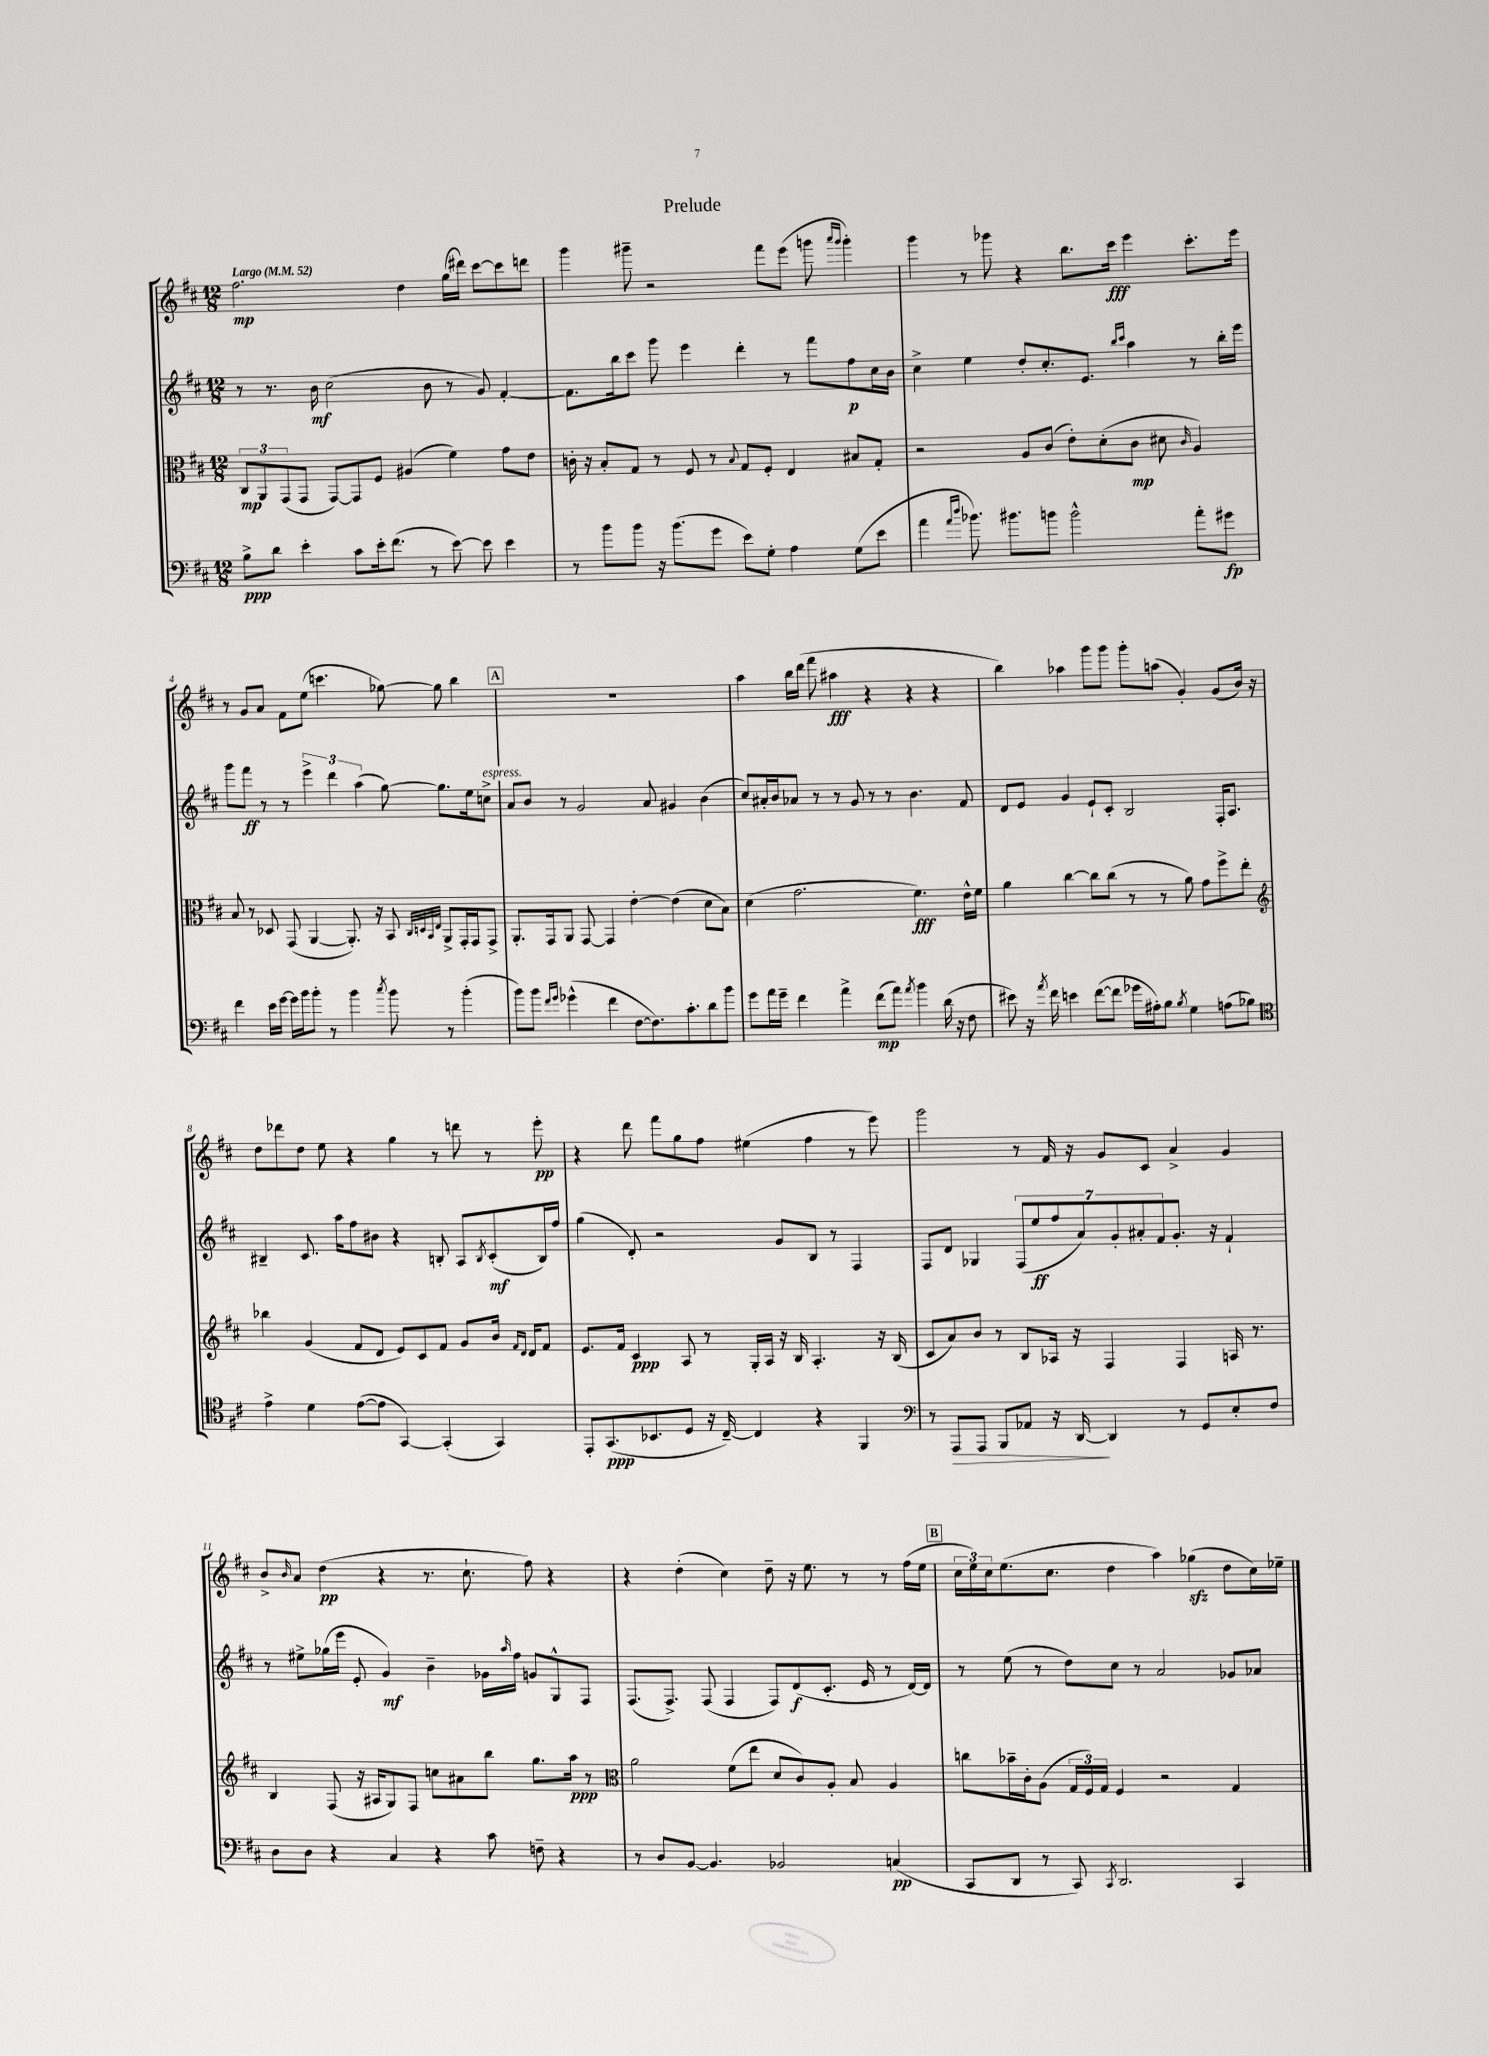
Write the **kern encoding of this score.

**kern	**dynam	**kern	**dynam	**kern	**dynam	**kern	**dynam
*part4	*part4	*part3	*part3	*part2	*part2	*part1	*part1
*staff4	*staff4	*staff3	*staff3	*staff2	*staff2	*staff1	*staff1
*clefF4	*	*clefC3	*	*clefG2	*	*clefG2	*
*k[f#c#]	*	*k[f#c#]	*	*k[f#c#]	*	*k[f#c#]	*
*M12/8	*	*M12/8	*	*M12/8	*	*M12/8	*
*MM52	*	*MM52	*	*MM52	*	*MM52	*
=1	=1	=1	=1	=1	=1	=1	=1
!	!	!	!	!	!	!LO:TX:a:B:t=Largo	!
8B^\L	ppp	12C#/L	mp	8r	.	2.ff#\	mp
.	.	12AA/	.	.	.	.	.
8d\J	.	.	.	8.r	.	.	.
.	.	(12GG/	.	.	.	.	.
4e'\	.	8GG/J	.	.	.	.	.
.	.	.	.	16b\	mf	.	.
.	.	[8GG/L)	.	(2cc#\	.	.	.
8c#\L	.	8GG/]	.	.	.	.	.
16e'\k	.	8F#/J	.	.	.	.	.
(8.f#\J	.	.	.	.	.	.	.
.	.	(4A#X/	.	.	.	4dd\	.
8r	.	.	.	8b\	.	.	.
[8e\)	.	4f#\)	.	8r	.	(16gg\LL	.
.	.	.	.	.	.	16ddd#X\JJ)	.
8e\]	.	.	.	8g/)	.	[8ccc#\L	.
4e\	.	8g\L	.	[4f#'/	.	8ccc#\]	.
.	.	8e\J	.	.	.	8dddn\J	.
=2	=2	=2	=2	=2	=2	=2	=2
8r	.	16cn'\	.	8.f#\L]	.	4ggg\	.
.	.	16r	.	.	.	.	.
8b\L	.	8B'/L	.	.	.	.	.
.	.	.	.	16bb\k	.	.	.
8b\J	.	8G/J	.	8ccc#\J	.	8ggg#X~\	.
16r	.	8r	.	8ggg\	.	2r	.
(8.b\L	.	.	.	.	.	.	.
.	.	8F#/	.	4eee\	.	.	.
8g\J	.	8r	.	.	.	.	.
.	.	8qqB/	.	.	.	.	.
8e\L)	.	8G/L	.	4ddd'\	.	.	.
8G'\J	.	8F#'/J	.	.	.	8fff#\L	.
4A\	.	4E/	.	8r	.	(8eee\J	.
.	.	.	.	8fff#\L	.	8gggn\	.
.	.	.	.	.	.	16qqaaa/LL	.
.	.	.	.	.	.	16qqggg/JJ	.
(8G\L	.	8B#X/L	.	8ff#\	p	4ggg'\)	.
8e\J	.	8G'/J	.	16cc#\L	.	.	.
.	.	.	.	16b\JJ	.	.	.
=3	=3	=3	=3	=3	=3	=3	=3
4a\	.	2r	.	4cc#^\	.	4ggg\	.
16qqa/LL	.	.	.	.	.	.	.
16qqdd/JJ	.	.	.	.	.	.	.
8.b-X\)	.	.	.	4ee\	.	8r	.
.	.	.	.	.	.	8ggg-X\	.
8.b#X\L	.	.	.	.	.	.	.
.	.	8A/L	.	8dd'/L	.	4r	.
8bn\J	.	(8c#/J	.	8.cc#'/	.	.	.
2b^^\	.	8e'\L)	.	.	.	8.bb\L	.
.	.	.	.	8.e/J	.	.	.
.	.	(8d'\	.	.	.	.	.
.	.	.	.	.	.	16ccc#\Jk	fff
.	.	.	.	16qqbb/LL	.	.	.
.	.	.	.	16qqccc#/JJ	.	.	.
.	.	8c#\J	mp	4aa\	.	4eee\	.
.	.	8d#X\	.	.	.	.	.
.	.	16qqc#/	.	.	.	.	.
8a'\L	.	4A/)	.	8r	.	8.ccc#'\L	.
8g#X\J	fp	.	.	16bb'\LL	.	.	.
.	.	.	.	16eee\JJ	.	16eee\Jk	.
!!LO:LB:g=z
=4	=4	=4	=4	=4	=4	=4	=4
4f#\	.	8B/	.	8ggg\L	.	8r	.
.	.	8r	.	8fff#\J	ff	8g/L	.
16e\LL	.	8D-X/	.	8r	.	8a/J	.
[16g\JJ	.	.	.	.	.	.	.
16g\LL]	.	(8GG/	.	8r	.	8f#\L	.
16b\J	.	.	.	.	.	.	.
8b'\J	.	[4AA/	.	6eee^\	.	(8ee\J	.
8r	.	.	.	.	.	4.cccn\	.
.	.	.	.	6ddd\	.	.	.
4b\	.	8.AA'/])	.	.	.	.	.
.	.	.	.	(6aa\	.	.	.
.	.	16r	.	.	.	.	.
8qcc#/	.	.	.	.	.	.	.
8b\	.	8BB/	.	[8gg\)	.	[8gg-X\)	.
.	.	32qqC#/LLL	.	.	.	.	.
.	.	32qqDn/	.	.	.	.	.
.	.	32qqBB/	.	.	.	.	.
.	.	32qqE/JJJ	.	.	.	.	.
8r	.	8AA^/L	.	8.gg\L]	.	8gg-\]	.
(4b'\	.	16GG'/L	.	.	.	4bb\	.
.	.	16GG/J	.	16ee\k	.	.	.
!	!	!	!	!LO:TX:a:i:t=espress.	!	!	!
.	.	8GG^/J	.	8ccn^\J	.	.	.
!!LO:REH:place=s1:t=A
=5	=5	=5	=5	=5	=5	=5	=5
8b\L)	.	8.AA'/L	.	8a/L	.	1.r	.
8b\J	.	.	.	8b/J	.	.	.
.	.	16GG/k	.	.	.	.	.
16qqf#/LL	.	.	.	.	.	.	.
16qqg/JJ	.	.	.	.	.	.	.
(4g-X^^\	.	8AA/J	.	8r	.	.	.
.	.	[8GG/	.	2g/	.	.	.
4f#\	.	4GG/]	.	.	.	.	.
[8F#\L	.	[4e'\	.	.	.	.	.
8.F#\])	.	.	.	8a/	.	.	.
.	.	(4e\]	.	4g#X/	.	.	.
8.c#'\	.	.	.	.	.	.	.
8d\	.	8d\L	.	(4b\	.	.	.
8b\J	.	8B\J)	.	.	.	.	.
=6	=6	=6	=6	=6	=6	=6	=6
8g\L	.	(4d\	.	8cc#/L)	.	4aa\	.
16a\L	.	.	.	16a#X'/L	.	.	.
16g~\JJ	.	.	.	16b/J	.	.	.
4f#\	.	2.g\	.	8a-X/J	.	16bb\LL	.
.	.	.	.	.	.	(16ddd\JJ	.
.	.	.	.	8r	.	8fff#\	.
4a^\	.	.	.	8r	.	4aa#X\	fff
.	.	.	.	8g/	.	.	.
(8f#\L	mp	.	.	8r	.	4r	.
8a\J)	.	.	.	8r	.	.	.
8qa/	.	.	.	.	.	.	.
4b\	.	4.f#\)	fff	4.b\	.	4r	.
(16d\	.	.	.	.	.	4r	.
16r	.	.	.	.	.	.	.
8F#\	.	16e^^\LL	.	8f#/	.	.	.
.	.	16f#\JJ	.	.	.	.	.
=7	=7	=7	=7	=7	=7	=7	=7
8e#X\)	.	4a\	.	8d/L	.	4bb\)	.
16r	.	.	.	8e/J	.	.	.
8qa/	.	.	.	.	.	.	.
16f#\	.	.	.	.	.	.	.
4en\	.	[4cc#\	.	4g/	.	4aa-X\	.
([8f#\L	.	8cc#\L]	.	8e`/L	.	8ggg\L	.
8f#\J]	.	(8cc#\J	.	8c#'/J	.	8ggg\J	.
16g-X\LL	.	8r	.	2B/	.	8ggg'\L	.
16A#X'\J)	.	.	.	.	.	.	.
8B\J	.	8r	.	.	.	(8aan\J	.
8qB/	.	.	.	.	.	.	.
4G\	.	8a\)	.	.	.	4g'/)	.
.	.	8g\L	.	.	.	.	.
(8An\L	.	8ff#^\	.	16F#'/KL	.	(8g/L	.
.	.	.	.	8.A/J	.	.	.
8B-X\J)	.	8ee'\J	.	.	.	16b/Jk)	.
.	.	.	.	.	.	16r	.
!!LO:LB:g=z
=8	=8	=8	=8	=8	=8	=8	=8
*clefC4	*	*clefG2	*	*	*	*	*
4e^\	.	4bb-X\	.	4B#X~/	.	8dd\L	.
.	.	.	.	.	.	8ddd-X\	.
4d\	.	(4g/	.	8.c#/	.	8dd\J	.
.	.	.	.	.	.	8ee\	.
.	.	.	.	16aa\KL	.	.	.
([8e\L	.	8f#/L	.	8ff#\	.	4r	.
8e\J]	.	8d/J	.	8b#X\J	.	.	.
[4GG/)	.	8e/L)	.	4r	.	4gg\	.
.	.	8c#/	.	.	.	.	.
(4GG'/]	.	8f#/J	.	8Bn'/	.	8r	.
.	.	8g/L	.	8A/L	.	8dddn\	.
.	.	.	.	8qB/	.	.	.
4GG/)	.	16b/Jk	.	(8c#'/	mf	8r	.
.	.	16qqf#/LL	.	.	.	.	.
.	.	16qqd/JJ	.	.	.	.	.
.	.	16d/KL	.	.	.	.	.
.	.	8f#/J	.	16B/L)	.	8eee'\	pp
.	.	.	.	16ff#/JJ	.	.	.
=9	=9	=9	=9	=9	=9	=9	=9
8EE'/L	.	8.e/L	.	(4gg\	.	4r	.
(8.GG/	ppp	.	.	.	.	.	.
.	.	16f#/Jk	.	.	.	.	.
.	.	4c#/	ppp	8d'/)	.	8ddd\	.
8.BB-X/	.	.	.	.	.	.	.
.	.	.	.	2r	.	8fff#\L	.
8D/J	.	8A/	.	.	.	8gg\	.
16r	.	8r	.	.	.	8ff#\J	.
[16C#~/)	.	.	.	.	.	.	.
4C#/]	.	16G'/LL	.	.	.	(4ee#X\	.
.	.	16A/JJ	.	.	.	.	.
.	.	16r	.	8g/L	.	.	.
.	.	16B/	.	.	.	.	.
4r	.	4.A'/	.	8B/J	.	4ff#\	.
.	.	.	.	8r	.	.	.
4FF#/	.	.	.	4F#/	.	8r	.
.	.	16r	.	.	.	8eee\)	.
.	.	(16B/	.	.	.	.	.
=10	=10	=10	=10	=10	=10	=10	=10
*clefF4	*	*	*	*	*	*	*
8r	.	8c#/L	.	8F#/L	.	2ggg\	.
!	!LO:HP:b	!	!	!	!	!	!
8AAA/L	>	8a/)	.	8d/J	.	.	.
8AAA/J	.	8b/J	.	4G-X/	.	.	.
8BBB/L	.	8r	.	.	.	.	.
8AA-X/J	.	8B/L	.	(14F#/L	.	8r	.
.	.	.	.	14ee/	ff	.	.
16r	.	16A-X/Jk	.	.	.	16f#/	.
.	.	.	.	14ff#/	.	.	.
[16DD/	.	16r	.	.	.	16r	.
.	.	.	.	14a/)	.	.	.
4DD/]	]	4F#/	.	.	.	8g/L	.
.	.	.	.	14g'/	.	.	.
.	.	.	.	14a#X'/	.	.	.
.	.	.	.	.	.	8c#/J	.
.	.	.	.	14f#/	.	.	.
8r	.	4F#/	.	8.g'/J	.	4a^/	.
8GG/L	.	.	.	.	.	.	.
.	.	.	.	16r	.	.	.
8E'/	.	16An/	.	4f#`/	.	4g/	.
.	.	8.r	.	.	.	.	.
8F#/J	.	.	.	.	.	.	.
!!LO:LB:g=z
=11	=11	=11	=11	=11	=11	=11	=11
8D\L	.	4B/	.	8r	.	8b^/L	.
.	.	.	.	.	.	16qqb/	.
8D\J	.	.	.	8ee#X^\L	.	8a/J	.
4r	.	(8F#/	.	(16gg-X\L	.	(4dd\	pp
.	.	.	.	16eee\JJ	.	.	.
.	.	16r	.	8e'/	.	.	.
.	.	16A#X/KL	.	.	.	.	.
4C#/	.	8G/)	.	4g/)	mf	4r	.
.	.	8F#/J	.	.	.	.	.
4r	.	8ccn\L	.	4b~\	.	8.r	.
.	.	8a#X\	.	.	.	.	.
.	.	.	.	.	.	8.cc#`\	.
8c#\	.	8bb\J	.	16g-X\LL	.	.	.
.	.	.	.	16qqaa/	.	.	.
.	.	.	.	16ff#\JJ	.	.	.
8Fn~\	.	8.gg\L	.	8gn/L	.	8ff#\)	.
4r	.	.	.	8G^^/	.	4r	.
.	.	16aa\Jk	ppp	.	.	.	.
.	.	8r	.	8F#/J	.	.	.
=12	=12	=12	=12	=12	=12	=12	=12
*	*	*clefC3	*	*	*	*	*
8r	.	2a\	.	(8.F#/L	.	4r	.
8D/L	.	.	.	.	.	.	.
.	.	.	.	8.F#^/J)	.	.	.
[8BB/J	.	.	.	.	.	(4dd'\	.
4.BB/]	.	.	.	(8F#/	.	.	.
.	.	(8f#\L	.	4F#/	.	4cc#\)	.
.	.	8ee\J	.	.	.	.	.
2BB-X/	.	8d/L	.	8F#/L)	.	8dd~\	.
.	.	8c#/)	.	(8d/	f	16r	.
.	.	.	.	.	.	8.ee\	.
.	.	8A'/J	.	8.c#'/J	.	.	.
.	.	8B/	.	.	.	8r	.
.	.	.	.	16e/	.	.	.
(4Cn/	pp	4A/	.	8r	.	8r	.
.	.	.	.	[16d/LL)	.	(16ff#\LL	.
.	.	.	.	16d/JJ]	.	16ee\JJ	.
!!LO:REH:place=s1:t=B
=13	=13	=13	=13	=13	=13	=13	=13
8CC#/L	.	8ccn\L	.	8r	.	24cc#\LL	.
.	.	.	.	.	.	24ee\)	.
.	.	.	.	.	.	24cc#\J	.
8DD/J	.	16b-X~\L	.	(8ee\	.	(8.ee\	.
.	.	16c#'\J	.	.	.	.	.
8r	.	(8A\J	.	8r	.	.	.
.	.	.	.	.	.	8.cc#\J	.
8CC#/)	.	24G/LL	.	8dd\L)	.	.	.
.	.	24F#/)	.	.	.	.	.
.	.	24G/JJ	.	.	.	.	.
8qCC#/	.	.	.	.	.	.	.
2.DD/	.	4F#/	.	8cc#\J	.	4dd\	.
.	.	.	.	8r	.	.	.
.	.	2r	.	2a/	.	4aa\)	.
.	.	.	.	.	.	(4gg-Xzz\	.
4CC#/	.	4G/	.	8g-X/L	.	8dd\L	.
.	.	.	.	8a-X/J	.	16cc#\L)	.
.	.	.	.	.	.	16ee-X~\JJ	.
==	==	==	==	==	==	==	==
*-	*-	*-	*-	*-	*-	*-	*-
